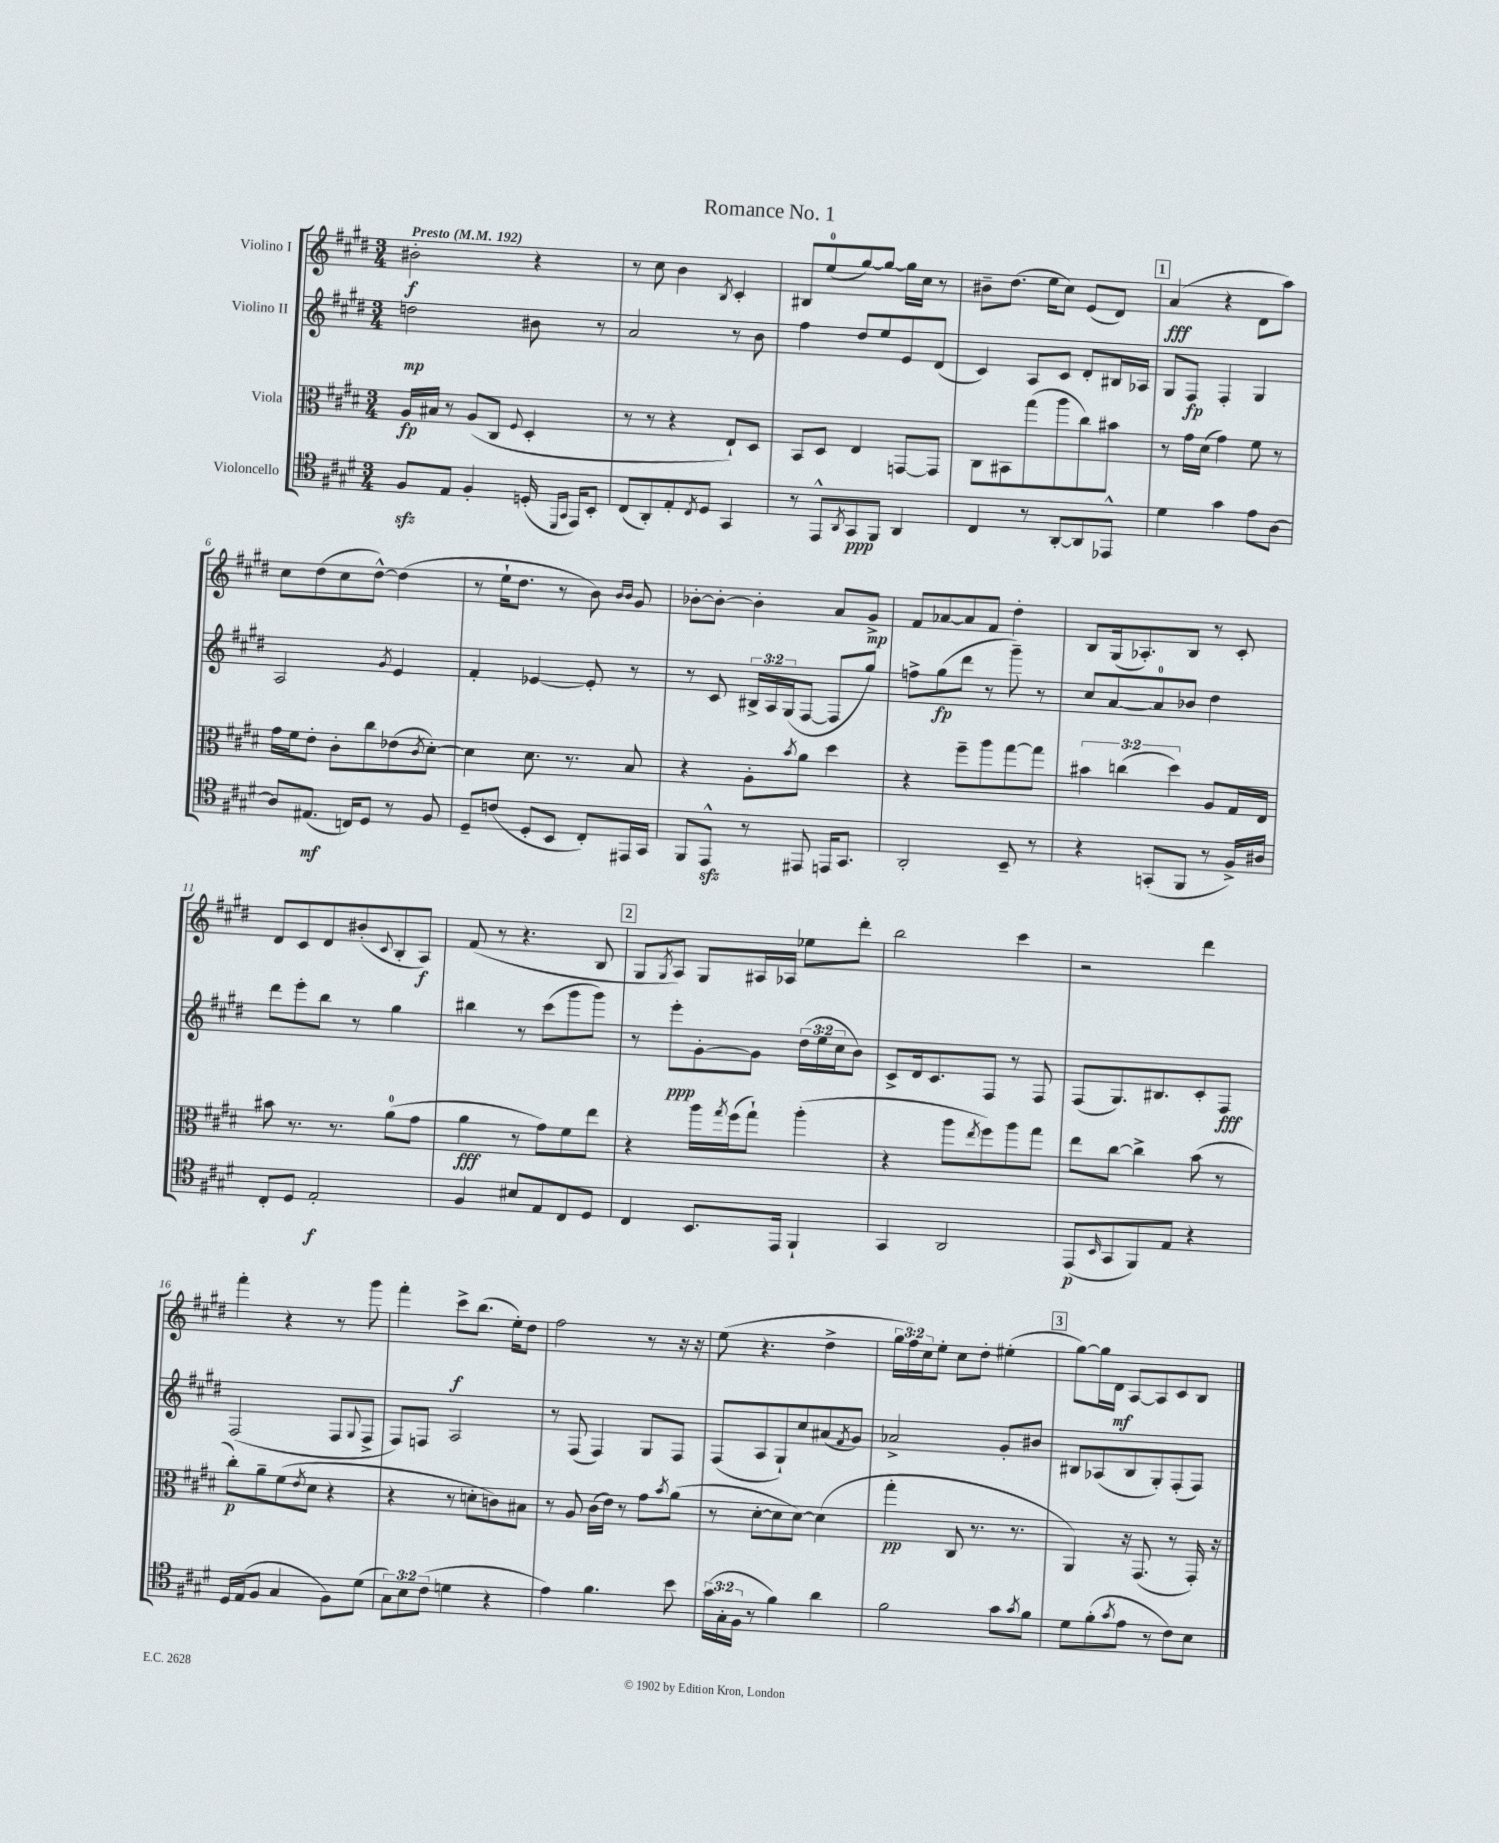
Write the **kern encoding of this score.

**kern	**dynam	**kern	**dynam	**kern	**dynam	**kern	**dynam
*part4	*part4	*part3	*part3	*part2	*part2	*part1	*part1
*staff4	*staff4	*staff3	*staff3	*staff2	*staff2	*staff1	*staff1
*I"Violoncello	*	*I"Viola	*	*I"Violino II	*	*I"Violino I	*
*clefC4	*	*clefC3	*	*clefG2	*	*clefG2	*
*k[f#c#g#d#]	*	*k[f#c#g#d#]	*	*k[f#c#g#d#]	*	*k[f#c#g#d#]	*
*M3/4	*	*M3/4	*	*M3/4	*	*M3/4	*
*MM192	*	*MM192	*	*MM192	*	*MM192	*
=1	=1	=1	=1	=1	=1	=1	=1
!	!	!	!	!	!	!LO:TX:a:B:t=Presto	!
8F#zz/L	.	16A/LL	fp	2ddn\	mp	2b#X'\	f
.	.	16B#X/JJ	.	.	.	.	.
8E/J	.	8r	.	.	.	.	.
4F#'/	.	(8A/L	.	.	.	.	.
.	.	8C#/J	.	.	.	.	.
.	.	8qqF#/	.	.	.	.	.
(16Dn'/	.	4D#'/	.	8b#X\	.	4r	.
16qqDD#/LL	.	.	.	.	.	.	.
16qqGG#/JJ	.	.	.	.	.	.	.
16EE/KL)	.	.	.	.	.	.	.
8BB'/J	.	.	.	8r	.	.	.
=2	=2	=2	=2	=2	=2	=2	=2
(8C#/L	.	8r	.	2a/	.	8r	.
8AA'/)	.	8r	.	.	.	8cc#\	.
8E'/	.	4r	.	.	.	4b\	.
8qC#/	.	.	.	.	.	.	.
8D#/J	.	.	.	.	.	.	.
.	.	.	.	.	.	8qB/	.
4GG#/	.	8E`/L)	.	8r	.	4c#'/	.
.	.	8D#/J	.	8b\	.	.	.
=3	=3	=3	=3	=3	=3	=3	=3
8r	.	8BB/L	.	4ff#\	.	8B#X/L	.
8EE^^/L	.	8D#/J	.	.	.	(8ee/	.
8qAA/	.	.	.	.	.	.	.
8GG#/	ppp	4E/	.	8dd#/L	.	[8gg#/)	.
8FF#/J	.	.	.	8ee/	.	8gg#/J_	.
4AA/	.	[8GGn/L	.	8e/	.	16gg#\LL]	.
.	.	.	.	.	.	16cc#\JJ	.
.	.	8GG/J]	.	(8d#/J	.	8r	.
=4	=4	=4	=4	=4	=4	=4	=4
4C#/	.	8C#\L	.	4c#/)	.	8b#X~\L	.
.	.	8BB#X\	.	.	.	(8.dd#\J	.
8r	.	(8gg#\	.	8A/L	.	.	.
.	.	.	.	.	.	16ee\KL	.
[8AA'/L	.	8aa\	.	8c#/J	.	8cc#\J)	.
8AA/]	.	8cc#\)	.	8d#'/L	.	(8e/L	.
8EE-X^^/J	.	8b#X\J	.	16B#X/L	.	8d#/J)	.
.	.	.	.	16A-X/JJ	.	.	.
!!LO:REH:place=s1:t=1
=5	=5	=5	=5	=5	=5	=5	=5
4d#\	.	8r	.	8G#/L	.	(4a/	fff
.	.	16g#\LL	.	8F#/J	fp	.	.
.	.	(16d#\JJ	.	.	.	.	.
4g#\	.	4g#\)	.	4F#'/	.	4r	.
8e\L	.	8f#\	.	4G#/	.	8d#\L	.
[8A\J	.	8r	.	.	.	8aa\J)	.
!!LO:LB:g=z
=6	=6	=6	=6	=6	=6	=6	=6
8A/L]	.	16g#\LL	.	2A/	.	8cc#\L	.
.	.	16f#\J	.	.	.	.	.
(8.E#X/J	mf	8e'\J	.	.	.	(8dd#\	.
.	.	8c#'\L	.	.	.	8cc#\	.
16Cn/KL)	.	.	.	.	.	.	.
8D#/J	.	8cc#\	.	.	.	[8dd#^^\J)	.
.	.	.	.	8qg#/	.	.	.
8r	.	(8e-X\	.	4e/	.	(4dd#\]	.
.	.	8qc#/	.	.	.	.	.
8F#/	.	[8d#'\J)	.	.	.	.	.
=7	=7	=7	=7	=7	=7	=7	=7
8D#~/L	.	4d#\]	.	4f#'/	.	8r	.
(8cn/J	.	.	.	.	.	16ee`\KL	.
.	.	.	.	.	.	8.dd#\J	.
8D#'/L	.	8.d#\	.	[4e-X/	.	.	.
8BB/J	.	.	.	.	.	8r	.
.	.	8.r	.	.	.	.	.
8C#'/L)	.	.	.	8e-'/]	.	8b\)	.
.	.	.	.	.	.	16qqb/LL	.
.	.	.	.	.	.	16qqb/JJ	.
16EE#X/L	.	8B/	.	8r	.	8g#/	.
16GG#/JJ	.	.	.	.	.	.	.
=8	=8	=8	=8	=8	=8	=8	=8
8FF#/L	.	4r	.	8r	.	[8b-X'\L	.
8EEzz^^/J	.	.	.	8c#/	.	8b-'\J_	.
8r	.	8A'\L	.	24B#X^/LL	.	4b-'\]	.
.	.	.	.	24A/	.	.	.
.	.	.	.	(24G#/J	.	.	.
.	.	8qb/	.	.	.	.	.
8EE#X/	.	8a\J	.	[8F#/J	.	.	.
16EEn/KL	.	4dd#\	.	8F#/L]	.	8a/L	.
8.GG#/J	.	.	.	.	.	.	.
.	.	.	.	8gg#/J)	.	8g#^/J	mp
=9	=9	=9	=9	=9	=9	=9	=9
2AA'/	.	4r	.	8ffn^\L	.	8f#/L	.
.	.	.	.	(8gg#\	fp	[8a-X/	.
.	.	8ff#~\L	.	8ddd#\J	.	8a-/]	.
.	.	8aa\	.	8r	.	8f#/J	.
8BB~/	.	[8gg#\	.	8ggg#~\)	.	4dd#'\	.
8r	.	8gg#\J]	.	8r	.	.	.
=10	=10	=10	=10	=10	=10	=10	=10
4r	.	6b#X\	.	8cc#/L	.	8B/L	.
.	.	.	.	[8a/	.	(16G#/k	.
.	.	(6ccn\	.	.	.	.	.
.	.	.	.	.	.	8.A-X'/)	.
(8GGn'/L	.	.	.	8a/]	.	.	.
.	.	6dd#\)	.	.	.	.	.
8FF#/J	.	.	.	8b-X/J	.	8B/J	.
8r	.	8A/L	.	4dd#\	.	8r	.
16F#^/LL)	.	16G#/L	.	.	.	8c#'/	.
16A#X/JJ	.	16E/JJ	.	.	.	.	.
!!LO:LB:g=z
=11	=11	=11	=11	=11	=11	=11	=11
8C#'/L	.	8b#X\	.	8ddd#\L	.	8d#/L	.
8D#/J	.	8.r	.	8eee'\	.	8c#/	.
2E'/	f	.	.	8bb\J	.	8d#/	.
.	.	8.r	.	.	.	.	.
.	.	.	.	8r	.	(8b#X'/	.
.	.	.	.	.	.	8qqc#/	.
.	.	(8a\L	.	4gg#\	.	8B'/	.
.	.	8g#\J	.	.	.	8A/J)	f
=12	=12	=12	=12	=12	=12	=12	=12
4F#/	.	4a\	fff	4bb#X\	.	(8f#/	.
.	.	.	.	.	.	8r	.
8B#X/L	.	8r	.	8r	.	4.r	.
8E/	.	8g#\L)	.	(8ccc#\L	.	.	.
8C#/	.	8f#\	.	8ggg#\	.	.	.
8D#/J	.	8ee\J	.	8ggg#\J)	.	8B/	.
!!LO:REH:place=s1:t=2
=13	=13	=13	=13	=13	=13	=13	=13
4C#/	.	4r	.	8r	.	8G#/L	.
.	.	.	.	.	.	8qG#/	.
.	.	.	.	8eee'\L	ppp	8A/J)	.
8.BB/L	.	16aa\LL	.	[8g#'\	.	8G#/L	.
.	.	8qgg#/	.	.	.	.	.
.	.	(16ff#\J	.	.	.	.	.
.	.	8gg#`\J)	.	8g#\J]	.	16A#X/L	.
16EE/Jk	.	.	.	.	.	16A-X/JJ	.
4FF#`/	.	(4aa'\	.	(24dd#\LL	.	8ee-X\L	.
.	.	.	.	24ee\	.	.	.
.	.	.	.	24cc#\J	.	.	.
.	.	.	.	8b\J)	.	8ddd#'\J	.
=14	=14	=14	=14	=14	=14	=14	=14
4GG#/	.	4r	.	8c#^/L	.	2bb\	.
.	.	.	.	16d#/k	.	.	.
.	.	.	.	8.c#/	.	.	.
2AA/	.	8aa\L	.	.	.	.	.
.	.	8qee/	.	.	.	.	.
.	.	8ff#\)	.	8F#/J	.	.	.
.	.	8aa\	.	8r	.	4ccc#\	.
.	.	8gg#\J	.	8F#/	.	.	.
=15	=15	=15	=15	=15	=15	=15	=15
(8EE/L	p	8ee\L	.	(8F#/L	.	2r	.
16qqBB/	.	.	.	.	.	.	.
8GG#/	.	[8cc#\J	.	8.G#/)	.	.	.
8FF#/)	.	4cc#^\]	.	.	.	.	.
.	.	.	.	8.B#X/	.	.	.
8E/J	.	.	.	.	.	.	.
4r	.	(8b\	.	8c#'/	.	4ddd#\	.
.	.	8r	.	8F#/J	fff	.	.
!!LO:LB:g=z
=16	=16	=16	=16	=16	=16	=16	=16
16D#/LL	.	8cc#'\L)	p	(2F#/	.	4fff#'\	.
(16E/J	.	.	.	.	.	.	.
8F#/J	.	8a~\	.	.	.	.	.
4G#/	.	(8f#\	.	.	.	4r	.
.	.	8qe/	.	.	.	.	.
.	.	8d#\J	.	.	.	.	.
8F#\L)	.	4r	.	8F#/L	.	8r	.
.	.	.	.	8qqG#/	.	.	.
(8d#\J	.	.	.	8F#^/J	.	8ggg#\	.
=17	=17	=17	=17	=17	=17	=17	=17
12G#\L)	.	4r	.	8F#/L)	.	4fff#'\	.
12B\	.	.	.	.	.	.	.
.	.	.	.	8Fn/J	.	.	.
(12c#\J	.	.	.	.	.	.	.
4dn\	.	8r	.	2A/	.	8ccc#^\L	f
.	.	8dn'\L	.	.	.	(8.bb\J	.
4r	.	8cn\)	.	.	.	.	.
.	.	.	.	.	.	16ee'\KL)	.
.	.	8B#X\J	.	.	.	8dd#\J	.
=18	=18	=18	=18	=18	=18	=18	=18
4e\)	.	8r	.	8r	.	2ff#\	.
.	.	8A/	.	(8F#/	.	.	.
4.f#\	.	(16c#\LL	.	4F#/)	.	.	.
.	.	16e\JJ)	.	.	.	.	.
.	.	8r	.	.	.	.	.
.	.	8g#\L	.	8G#/L	.	8r	.
.	.	8qb/	.	.	.	.	.
8b\	.	(8a\J	.	8F#/J	.	16r	.
.	.	.	.	.	.	16r	.
=19	=19	=19	=19	=19	=19	=19	=19
(24g#\LL	.	8r	.	(8F#/L	.	(8ee\	.
24G#'\	.	.	.	.	.	.	.
24F#\JJ	.	.	.	.	.	.	.
8r	.	[8d#'\L	.	8A/	.	4.r	.
4f#\)	.	8d#\]	.	8G#`/)	.	.	.
.	.	[8d#\J)	.	8cc#/	.	.	.
4a\	.	(4d#\]	.	(8a#X/	.	4dd#^\	.
.	.	.	.	8qf#/	.	.	.
.	.	.	.	8g#/J)	.	.	.
=20	=20	=20	=20	=20	=20	=20	=20
2f#\	.	4gg#'\	pp	2a-X^/	.	24gg#\LL	.
.	.	.	.	.	.	24ff#\)	.
.	.	.	.	.	.	24cc#\J	.
.	.	.	.	.	.	8ee'\J	.
.	.	8C#/	.	.	.	8cc#\L	.
.	.	8.r	.	.	.	8dd#'\J	.
8g#\L	.	.	.	8g#'/L	.	(4ee#X'\	.
.	.	8.r	.	.	.	.	.
8qg#/	.	.	.	.	.	.	.
8f#\J	.	.	.	8b#X/J	.	.	.
!!LO:REH:place=s1:t=3
=21	=21	=21	=21	=21	=21	=21	=21
8d#\L	.	4AA/)	.	8B#X/L	.	[8gg#\L)	.
(8f#'\	.	.	.	(8A-X/	.	16gg#\L]	.
.	.	.	.	.	.	16d#\JJ	mf
8qg#/	.	.	.	.	.	.	.
8e\J	.	16r	.	8B#/	.	[8A/L	.
.	.	(8.GG#/	.	.	.	.	.
8r	.	.	.	8G#'/)	.	8A/]	.
8c#\L)	.	8r	.	(8F#'/	.	8c#/	.
8B\J	.	16GG#'/)	.	8F#/J)	.	8B/J	.
.	.	16r	.	.	.	.	.
==	==	==	==	==	==	==	==
*-	*-	*-	*-	*-	*-	*-	*-
